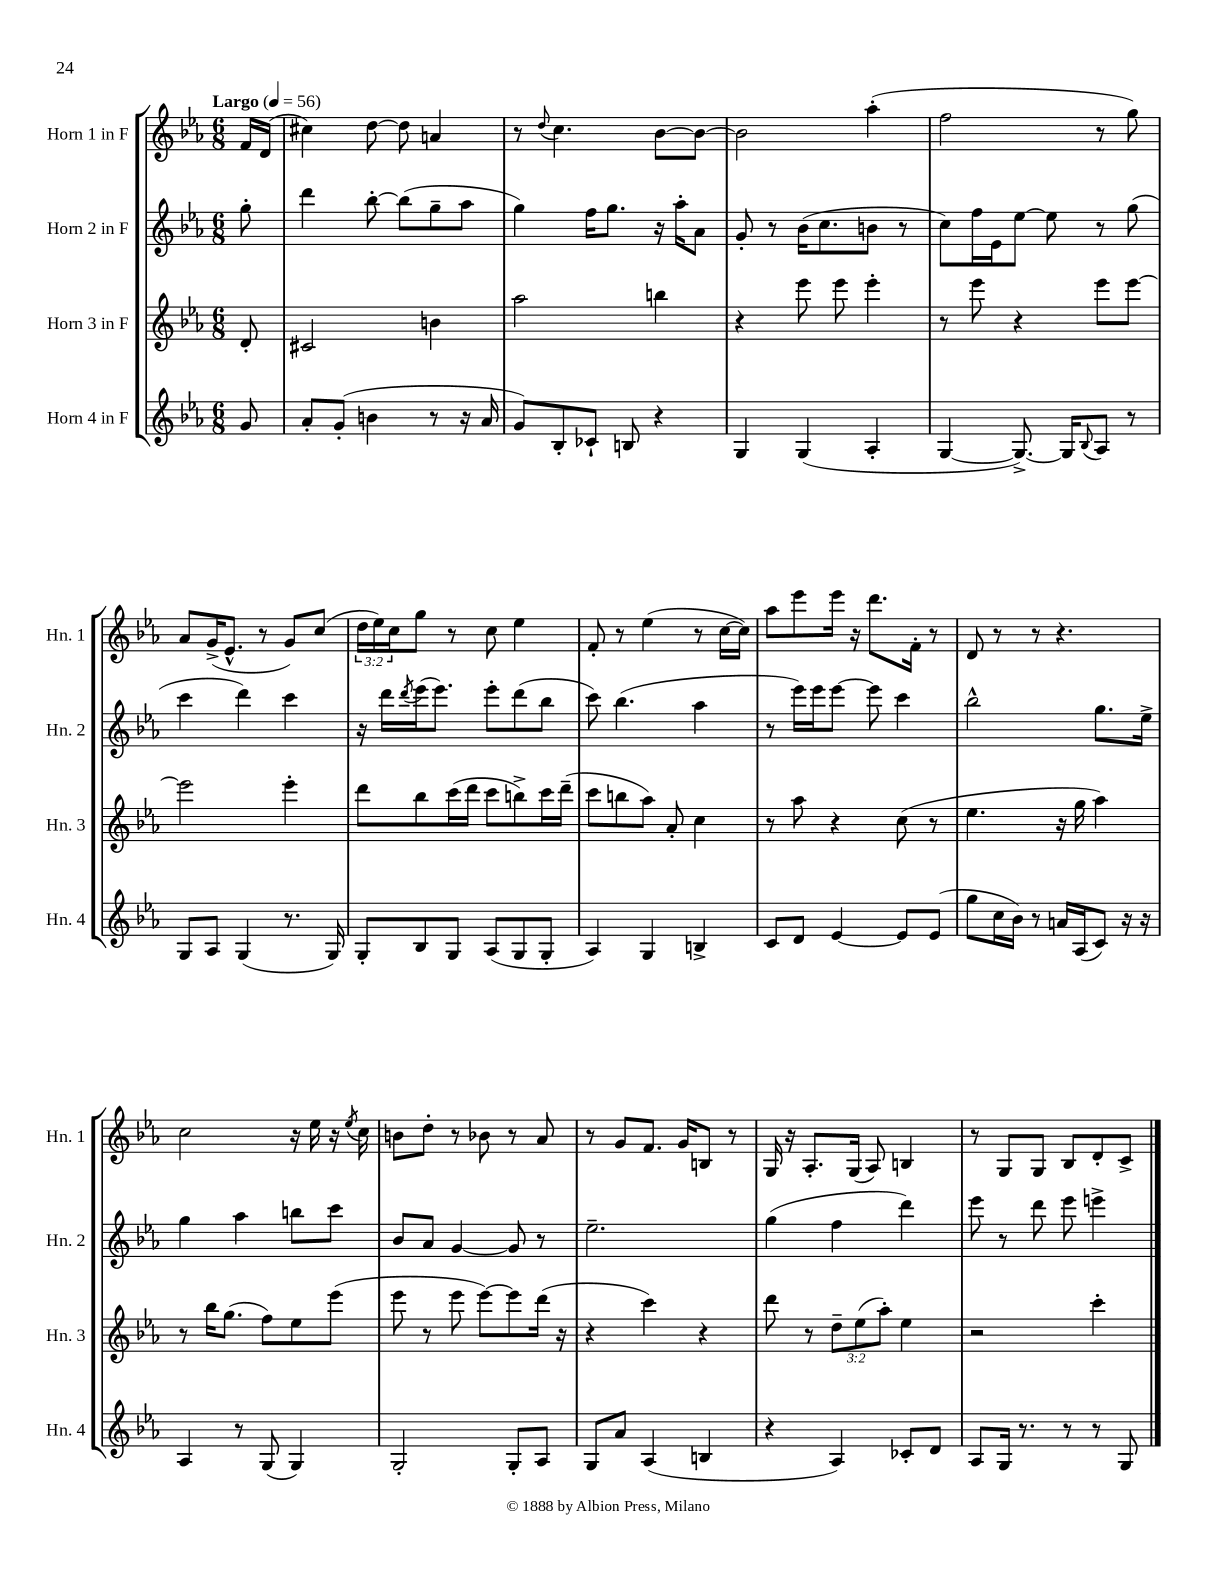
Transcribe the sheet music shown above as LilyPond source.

<<
\new StaffGroup <<
\new Staff = "s0" \with { instrumentName = "Horn 1 in F" shortInstrumentName = "Hn. 1" } {
    \clef treble \key ees \major \numericTimeSignature \time 6/8 \override Staff.TupletNumber.text = #tuplet-number::calc-fraction-text \partial 8 \tempo "Largo" 4 = 56
    f'16 d'16( |
    cis''4) d''8~ d''8 a'4 |
    r8 \appoggiatura { d''8 } c''4. bes'8~ bes'8~ |
    bes'2 aes''4-.( |
    f''2 r8 g''8) |
    aes'8 g'16->( ees'8.-^ r8 g'8) c''8( |
    \tuplet 3/2 { d''16 ees''16) c''16 } g''8 r8 c''8 ees''4 |
    f'8-. r8 ees''4( r8 c''16~ c''16) |
    aes''8 ees'''8 ees'''16 r16 d'''8. f'16-. r8 |
    d'8 r8 r8 r4. |
    c''2 r16 ees''16 r16 \acciaccatura { ees''8 } c''16 |
    b'8 d''8-. r8 bes'8 r8 aes'8 |
    r8 g'8 f'8. g'16 b8 r8 |
    g16 r16 aes8.-. g16( aes8) b4 |
    r8 g8 g8 bes8 d'8-. c'8-> \bar "|." |
}
\new Staff = "s1" \with { instrumentName = "Horn 2 in F" shortInstrumentName = "Hn. 2" } {
    \clef treble \key ees \major \numericTimeSignature \time 6/8 \partial 8
    g''8-. |
    d'''4 bes''8~-. bes''8( g''8-- aes''8 |
    g''4) f''16 g''8. r16 aes''16-. aes'8 |
    g'8-. r8 bes'16( c''8. b'8 r8 |
    c''8) f''16 ees'16 ees''8~ ees''8 r8 g''8( |
    c'''4 d'''4) c'''4 |
    r16 d'''16 \acciaccatura { d'''8 } ees'''16( ees'''8.) ees'''8-. d'''8( bes''8 |
    c'''8) bes''4.( aes''4 |
    r8 ees'''16) ees'''16 ees'''8~ ees'''8 c'''4 |
    bes''2-^ g''8. ees''16-> |
    g''4 aes''4 b''8 c'''8 |
    bes'8 aes'8 g'4~ g'8 r8 |
    ees''2.-- |
    g''4( f''4 d'''4) |
    ees'''8 r8 d'''8 ees'''8 e'''4-> \bar "|." |
}
\new Staff = "s2" \with { instrumentName = "Horn 3 in F" shortInstrumentName = "Hn. 3" } {
    \clef treble \key ees \major \numericTimeSignature \time 6/8 \override Staff.TupletNumber.text = #tuplet-number::calc-fraction-text \partial 8
    d'8-. |
    cis'2 b'4 |
    aes''2 b''4 |
    r4 ees'''8 ees'''8 ees'''4-. |
    r8 ees'''8 r4 ees'''8 ees'''8~ |
    ees'''2 ees'''4-. |
    d'''8 bes''8 c'''16( d'''16 c'''8 b''8->) c'''16 d'''16--( |
    c'''8 b''8 aes''8) aes'8-. c''4 |
    r8 aes''8 r4 c''8( r8 |
    ees''4. r16 g''16 aes''4) |
    r8 bes''16 g''8.( f''8) ees''8 ees'''8( |
    ees'''8 r8 ees'''8 ees'''8~) ees'''8 d'''16( r16 |
    r4 c'''4) r4 |
    d'''8 r8 \tuplet 3/2 { d''8-- ees''8( aes''8-.) } ees''4 |
    r2 c'''4-. \bar "|." |
}
\new Staff = "s3" \with { instrumentName = "Horn 4 in F" shortInstrumentName = "Hn. 4" } {
    \clef treble \key ees \major \numericTimeSignature \time 6/8 \partial 8
    g'8 |
    aes'8-. g'8-.( b'4 r8 r16 aes'16 |
    g'8) bes8-. ces'8-! b8 r4 |
    g4 g4( aes4-. |
    g4~ g8.~->) g16 \appoggiatura { bes8 } aes8 r8 |
    g8 aes8 g4( r8. g16) |
    g8-. bes8 g8 aes8( g8 g8-. |
    aes4) g4 b4-> |
    c'8 d'8 ees'4~ ees'8 ees'8( |
    g''8 c''16 bes'16) r8 a'16 aes16( c'8) r16 r16 |
    aes4 r8 g8( g4) |
    g2-. g8-. aes8 |
    g8 aes'8 aes4( b4 |
    r4 aes4) ces'8-. d'8 |
    aes8 g16 r8. r8 r8 g8 \bar "|." |
}
>>
>>
\layout { \context { \Score \remove "Bar_number_engraver" } }
